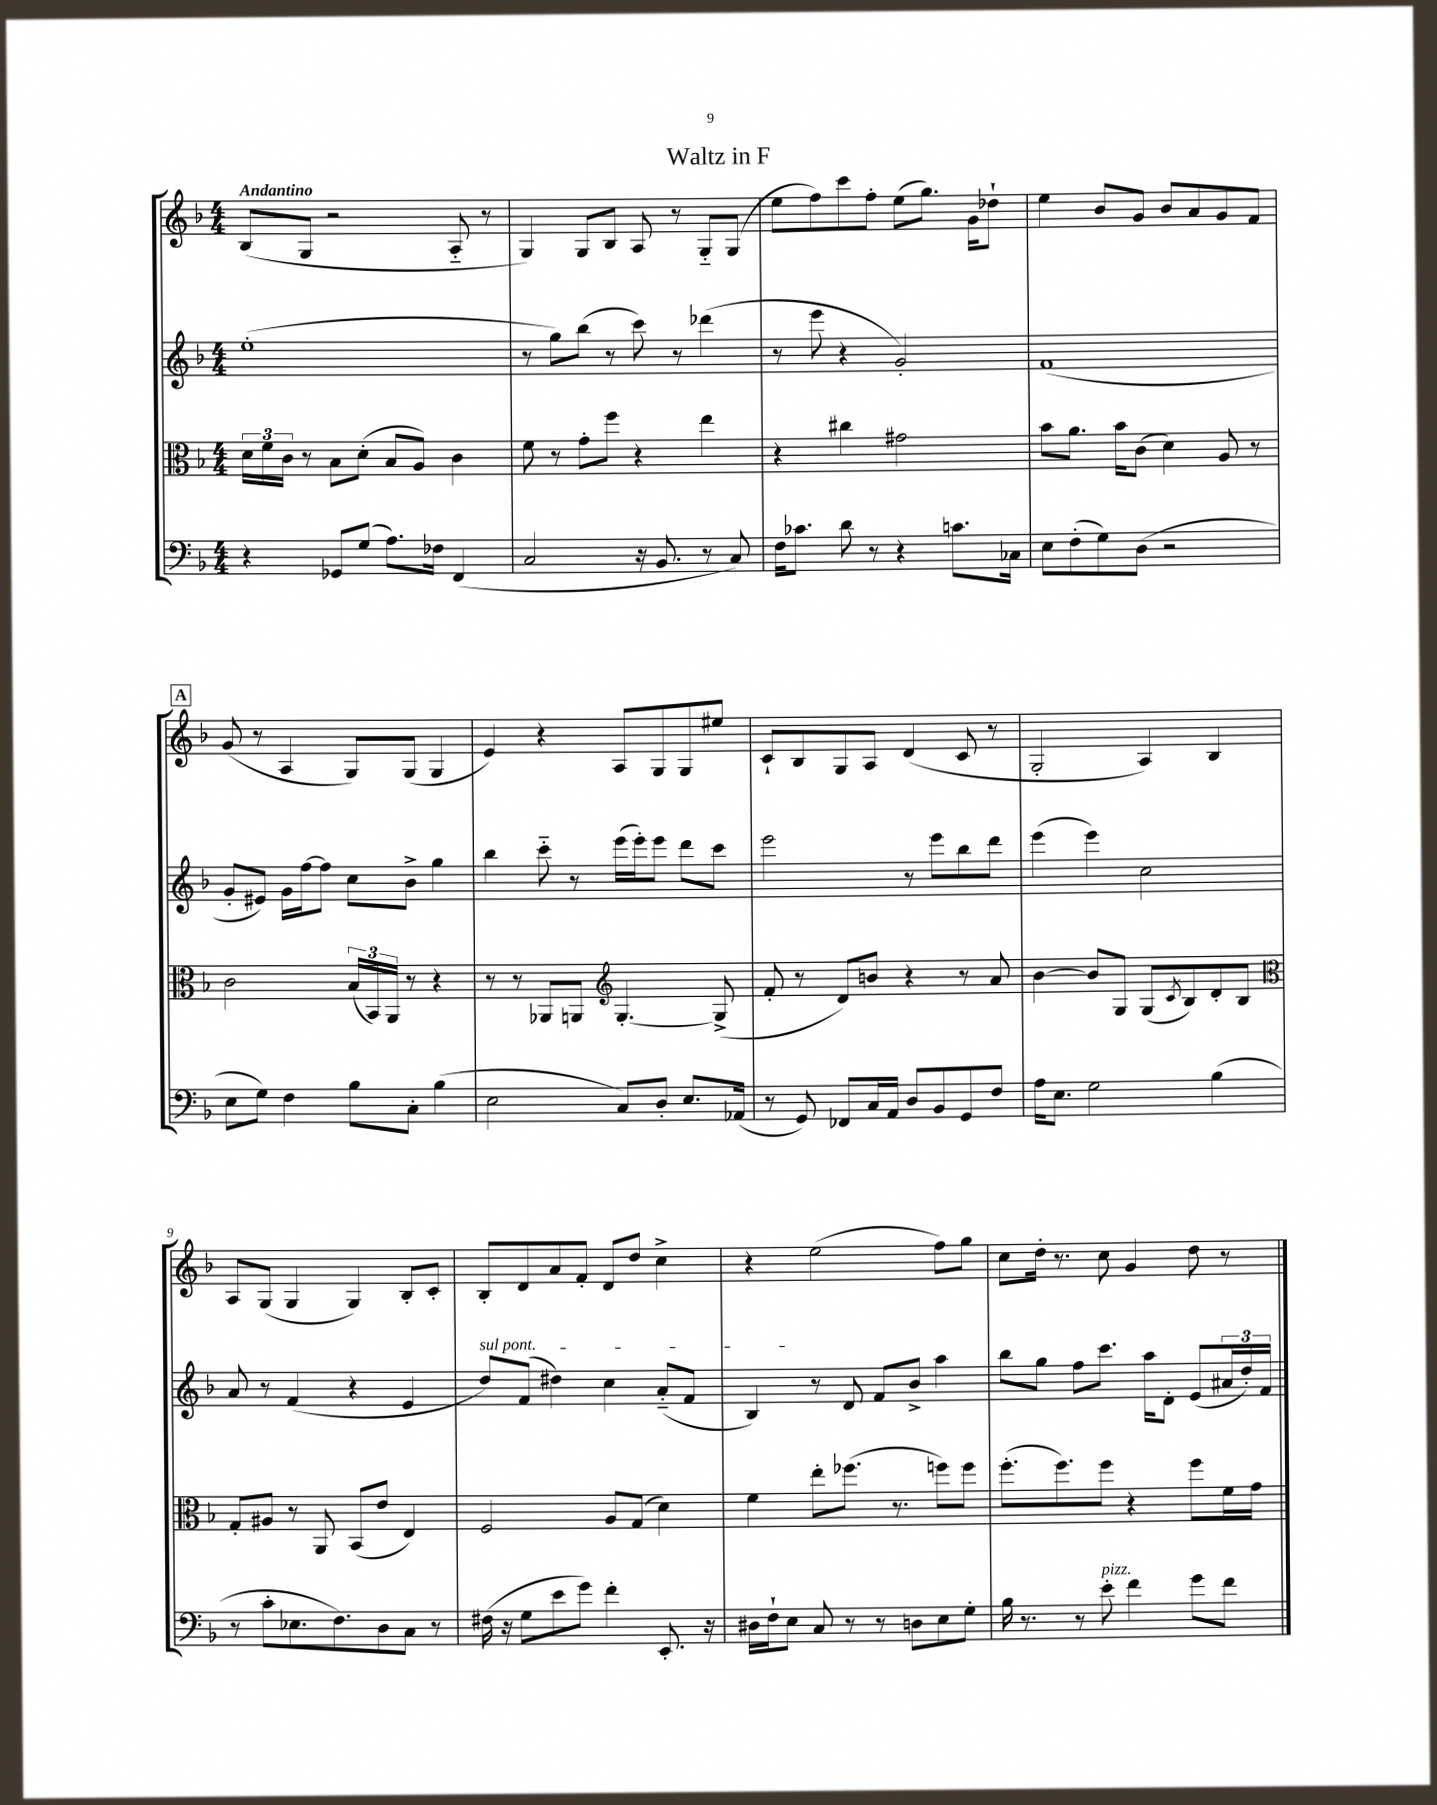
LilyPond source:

\header { title = "Waltz in F" }
<<
\new StaffGroup <<
\new Staff = "s0" {
    \clef treble \key f \major \numericTimeSignature \time 4/4 \tempo "Andantino"
    bes8( g8 r2 a8-_ r8 |
    g4) g8 bes8 a8 r8 g8-_ g8( |
    e''8 f''8) c'''8 f''8-. e''8( g''8.) g'16 des''8-! |
    e''4 bes'8 g'8 bes'8 a'8 g'8 f'8 |
    \mark \markup { \box "A" } g'8( r8 a4 g8) g8( g4 |
    e'4) r4 a8 g8 g8 eis''8 |
    c'8-! bes8 g8 a8 d'4( c'8 r8 |
    g2-. a4) bes4 |
    a8 g8( g4 g4) bes8-. c'8-. |
    bes8-. d'8 a'8 f'8-. d'8 d''8 c''4-> |
    r4 e''2( f''8) g''8 |
    c''8 d''16-. r8. c''8 g'4 d''8 r8 \bar "|." |
}
\new Staff = "s1" {
    \clef treble \key f \major \numericTimeSignature \time 4/4
    e''1-.( |
    r8 g''8) bes''8( r8 c'''8) r8 des'''4( |
    r8 e'''8 r4 g'2-.) |
    f'1( |
    \mark \markup { \box "A" } g'8-. eis'8) g'16 f''16~ f''8 c''8 bes'8-> g''4 |
    bes''4 c'''8-_ r8 e'''16( e'''16-.) e'''8 d'''8 c'''8 |
    e'''2 r8 e'''8 bes''8 d'''8 |
    e'''4( e'''4) c''2 |
    a'8 r8 f'4( r4 e'4 |
    \once \override TextSpanner.bound-details.left.text = \markup { \italic "sul pont." } d''8\startTextSpan) f'8( dis''4) c''4 a'8-_( f'8 |
    bes4\stopTextSpan) r8 d'8 f'8 bes'8-> a''4 |
    bes''8 g''8 f''8 c'''8. a''16 d'8-. e'8( \tuplet 3/2 { ais'16 d''16-.) f'16 } \bar "|." |
}
\new Staff = "s2" {
    \clef alto \key f \major \numericTimeSignature \time 4/4
    \tuplet 3/2 { d'16 f'16 c'16 } r8 bes8 d'8-.( bes8 a8) c'4 |
    f'8 r8 g'8-. f''8 r4 e''4 |
    r4 cis''4 gis'2 |
    bes'8 a'8. bes'16 c'8( d'4) a8 r8 |
    \mark \markup { \box "A" } c'2 \tuplet 3/2 { bes16( bes,16) a,16 } r8 r4 |
    r8 r8 aes,8 a,8 \clef treble g4.~-. g8->( |
    f'8-. r8 d'8) b'8 r4 r8 a'8 |
    bes'4~ bes'8 g8 g8( \acciaccatura { c'8 } bes8) d'8-. bes8 |
    \clef alto g8-. ais8 r8 a,8 bes,8( e'8 e4) |
    f2 a8 g8( d'4) |
    f'4 e''8-. fes''8.( r8. f''8) f''8 |
    f''8.-.( f''8.) f''8 r4 f''8 f'16 g'16 \bar "|." |
}
\new Staff = "s3" {
    \clef bass \key f \major \numericTimeSignature \time 4/4
    r4 ges,8 g8( a8.) fes16 f,4( |
    c2 r16 bes,8. r8 c8) |
    f16 ces'8. d'8 r8 r4 c'8. ces16 |
    e8 f8-.( g8) d8( r2 |
    \mark \markup { \box "A" } e8 g8) f4 bes8 c8-. bes4( |
    e2 c8) d8-. e8. aes,16( |
    r8 g,8) fes,8 c16 a,16 d8 bes,8 g,8 f8 |
    a16 e8. g2 bes4( |
    r8 c'8-. ees8. f8.) d8 c8 r8 |
    fis16( r16 g8 e'8 g'8) f'4-. e,8.-. r16 |
    dis16 f16-! e8 c8 r8 r8 d8 e8 g8-. |
    bes16 r8. r8 e'8-.^\markup { \italic "pizz." } f'4 g'8 f'8 \bar "|." |
}
>>
>>
